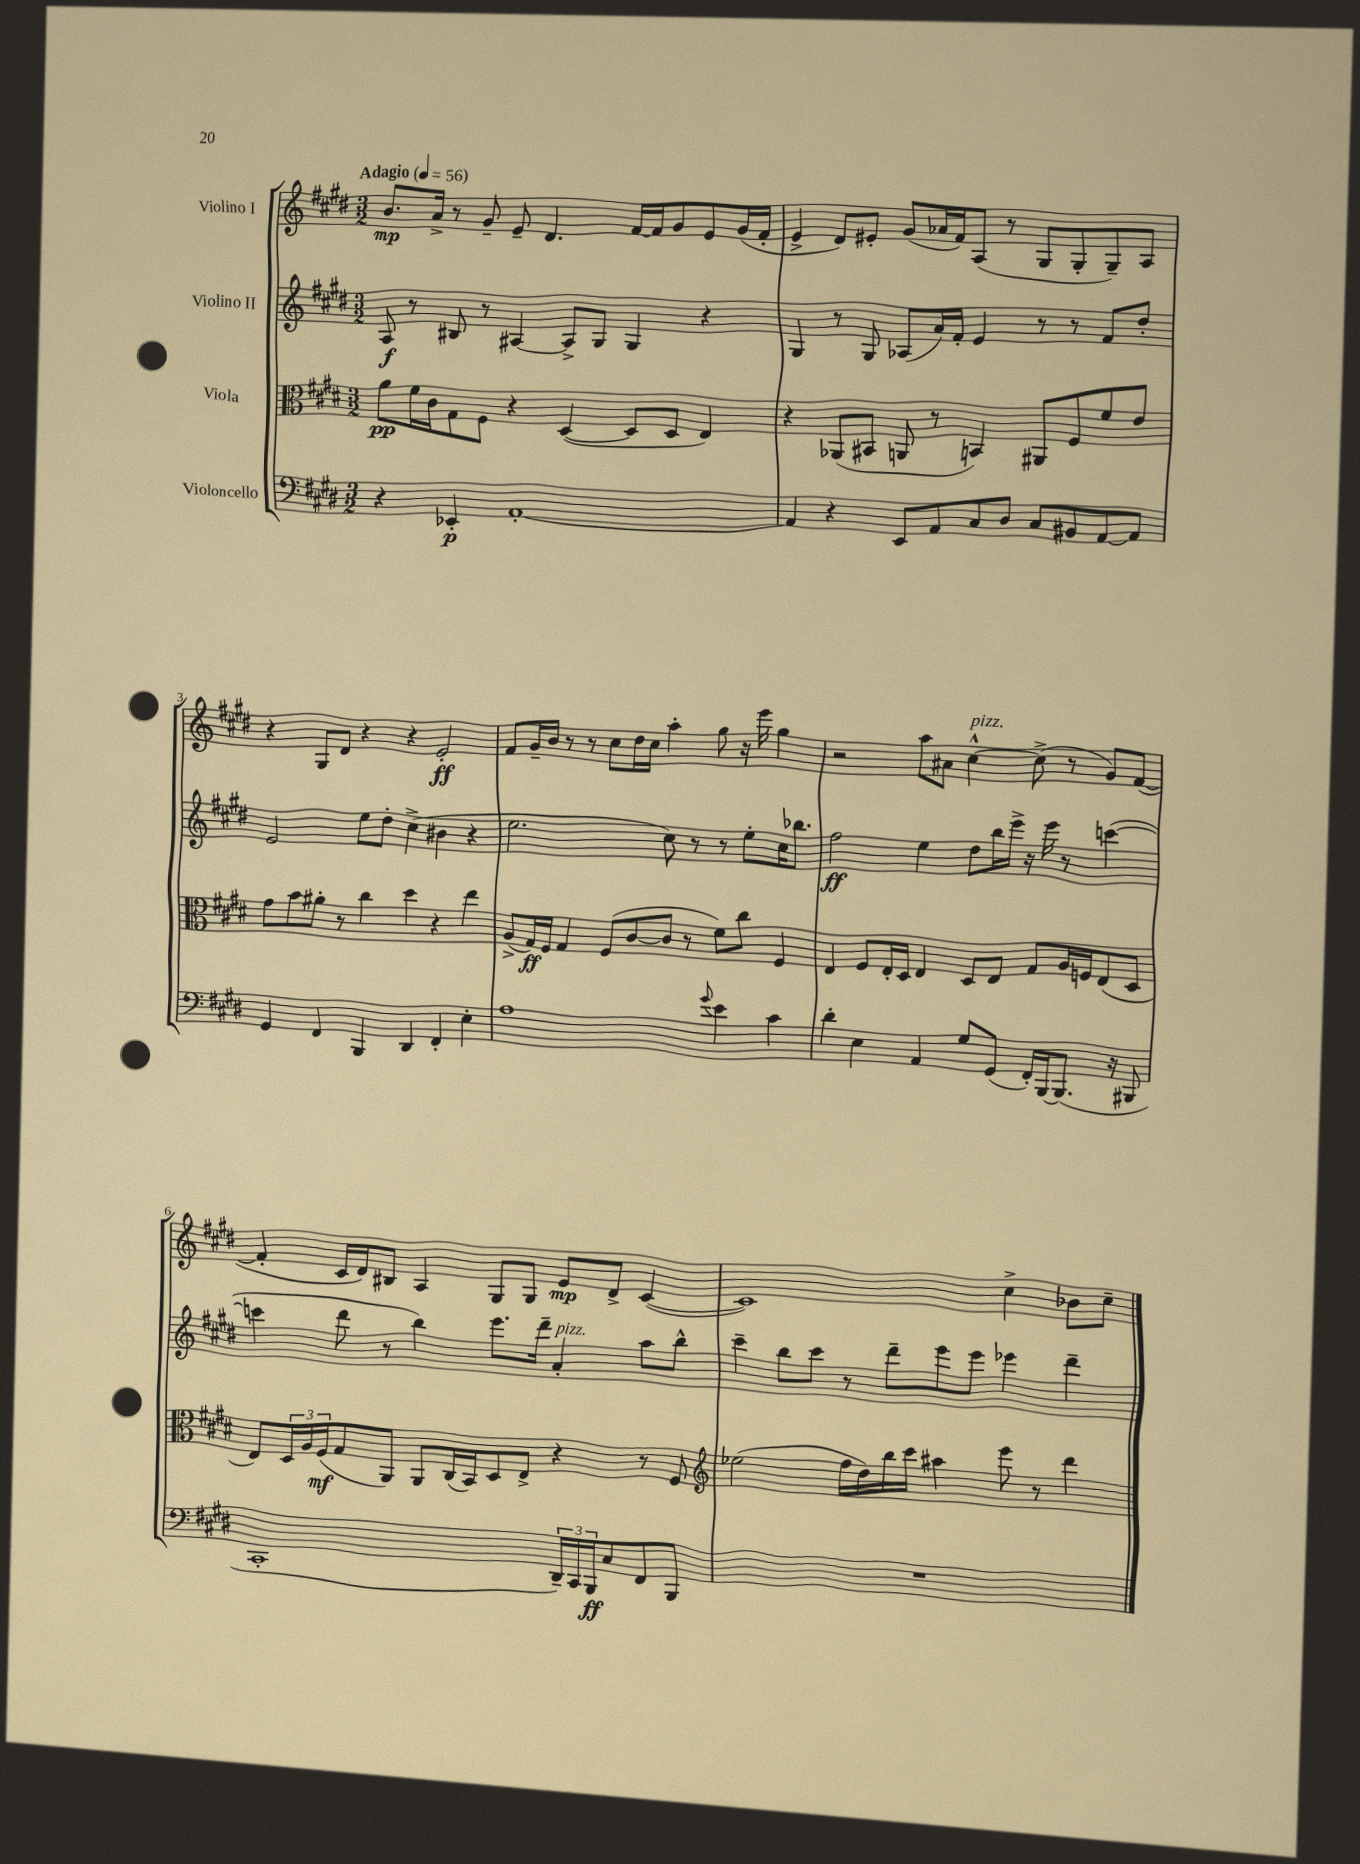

**kern	**kern	**kern	**kern
*staff4	*staff3	*staff2	*staff1
*clefF4	*clefC3	*clefG2	*clefG2
*k[f#c#g#d#]	*k[f#c#g#d#]	*k[f#c#g#d#]	*k[f#c#g#d#]
*M3/2	*M3/2	*M3/2	*M3/2
*MM56	*MM56	*MM56	*MM56
4r	8a	8A	8.b
.	16f#	8r	.
.	16c#	.	16a^
4EE-'	8G#	8B#	8r
.	8F#	8r	8g#~
[1AA'	4r	[4A#	8e~
.	.	.	4.d#
.	([4D#	8A#^]	.
.	.	8G#	.
.	8D#]	4G#	[16f#
.	.	.	16f#]
.	8D#	.	8g#
.	4E)	4r	8e
.	.	.	(16g#
.	.	.	16f#'
=	=	=	=
4AA]	4r	4G#	4e^
4r	(8AA-	8r	8d#)
.	8BB#	8G#	8e#'
8EE	8AA	(8A-	(8g#
8AA	8r	16a)	16a-
.	.	16f#'	16f#)
8C#	4BB)	4e	(8A
8D#	.	.	8r
8C#	8AA#	8r	8G#
8BB#	8F#	8r	8G#'
[8AA	8f#	8f#	8G#~)
8AA]	8e	8dd#'	8A
=	=	=	=
4GG#	8g#	2e	4r
.	8b	.	.
4FF#	8a#'	.	8G#
.	8r	.	8d#
4BBB	4cc#	8ee	4r
.	.	8dd#'	.
4DD#	4dd#	(4cc#^	4r
4FF#'	4r	4b#	2e'
4E'	4ee	4r	.
=	=	=	=
1A	(8A^	2.ee	8f#
.	16G#)	.	16g#~
.	16F#	.	16b
.	4G#	.	8r
.	.	.	8r
.	(8F#	.	8cc#
.	[8c#	.	16dd#
.	.	.	16cc#
.	8c#]	8cc#)	4aa'
.	8r	8r	.
8qqg#	.	.	.
4e	8f#)	8r	8gg#
.	8cc#	8ee'	16r
.	.	.	16eee
4c#	4F#	16cc#	4gg#
.	.	8.bb-	.
=	=	=	=
4d#'	4E	2ff#	2r
4E	8F#	.	.
.	16E'	.	.
.	16D#	.	.
4AA	4E	4ee	8aa
.	.	.	8a#
8G#	8D#	8dd#	[4cc#^^
(8GG#	8E	16bb	.
.	.	16eee^	.
16FF#')	8G#	16r	(8cc#^]
[16BBB	.	16eee	.
(8.BBB]	16A	8r	8r
.	16F	.	.
.	(8E	([4ccc	8g#)
16r	.	.	.
8BBB#	8D#	.	([8f#
=	=	=	=
1CC#'	8E)	4ccc]	4f#']
.	24D#	.	.
.	24A	.	.
.	(24F#	.	.
.	8G#	8ddd#	16c#
.	.	.	16d#)
.	8AA)	8r	8B#
.	8AA	4bb)	4A
.	(16C#	.	.
.	16BB)	.	.
.	8D#	8.eee	8G#
.	8E^	.	8G#
.	.	16ddd#~	.
24DD#~)	4r	4a'	8e
24CC#	.	.	.
24BBB	.	.	.
8C#	.	.	8d#^
8FF#	8r	8aa	([4c#
8BBB	8F#	8bb^^	.
=	=	=	=
*	*clefG2	*	*
1.r	(2ee-	4ccc#~	1c#])
.	.	8bb	.
.	.	8ccc#	.
.	16ff#	8r	.
.	16dd#)	.	.
.	16bb	8ddd#~	.
.	16ccc#	.	.
.	4aa#	8eee	.
.	.	8eee	.
.	8eee	4eee-	4cc#^
.	8r	.	.
.	4ddd#	4ddd#~	8b-
.	.	.	8cc#~
==	==	==	==
*-	*-	*-	*-
